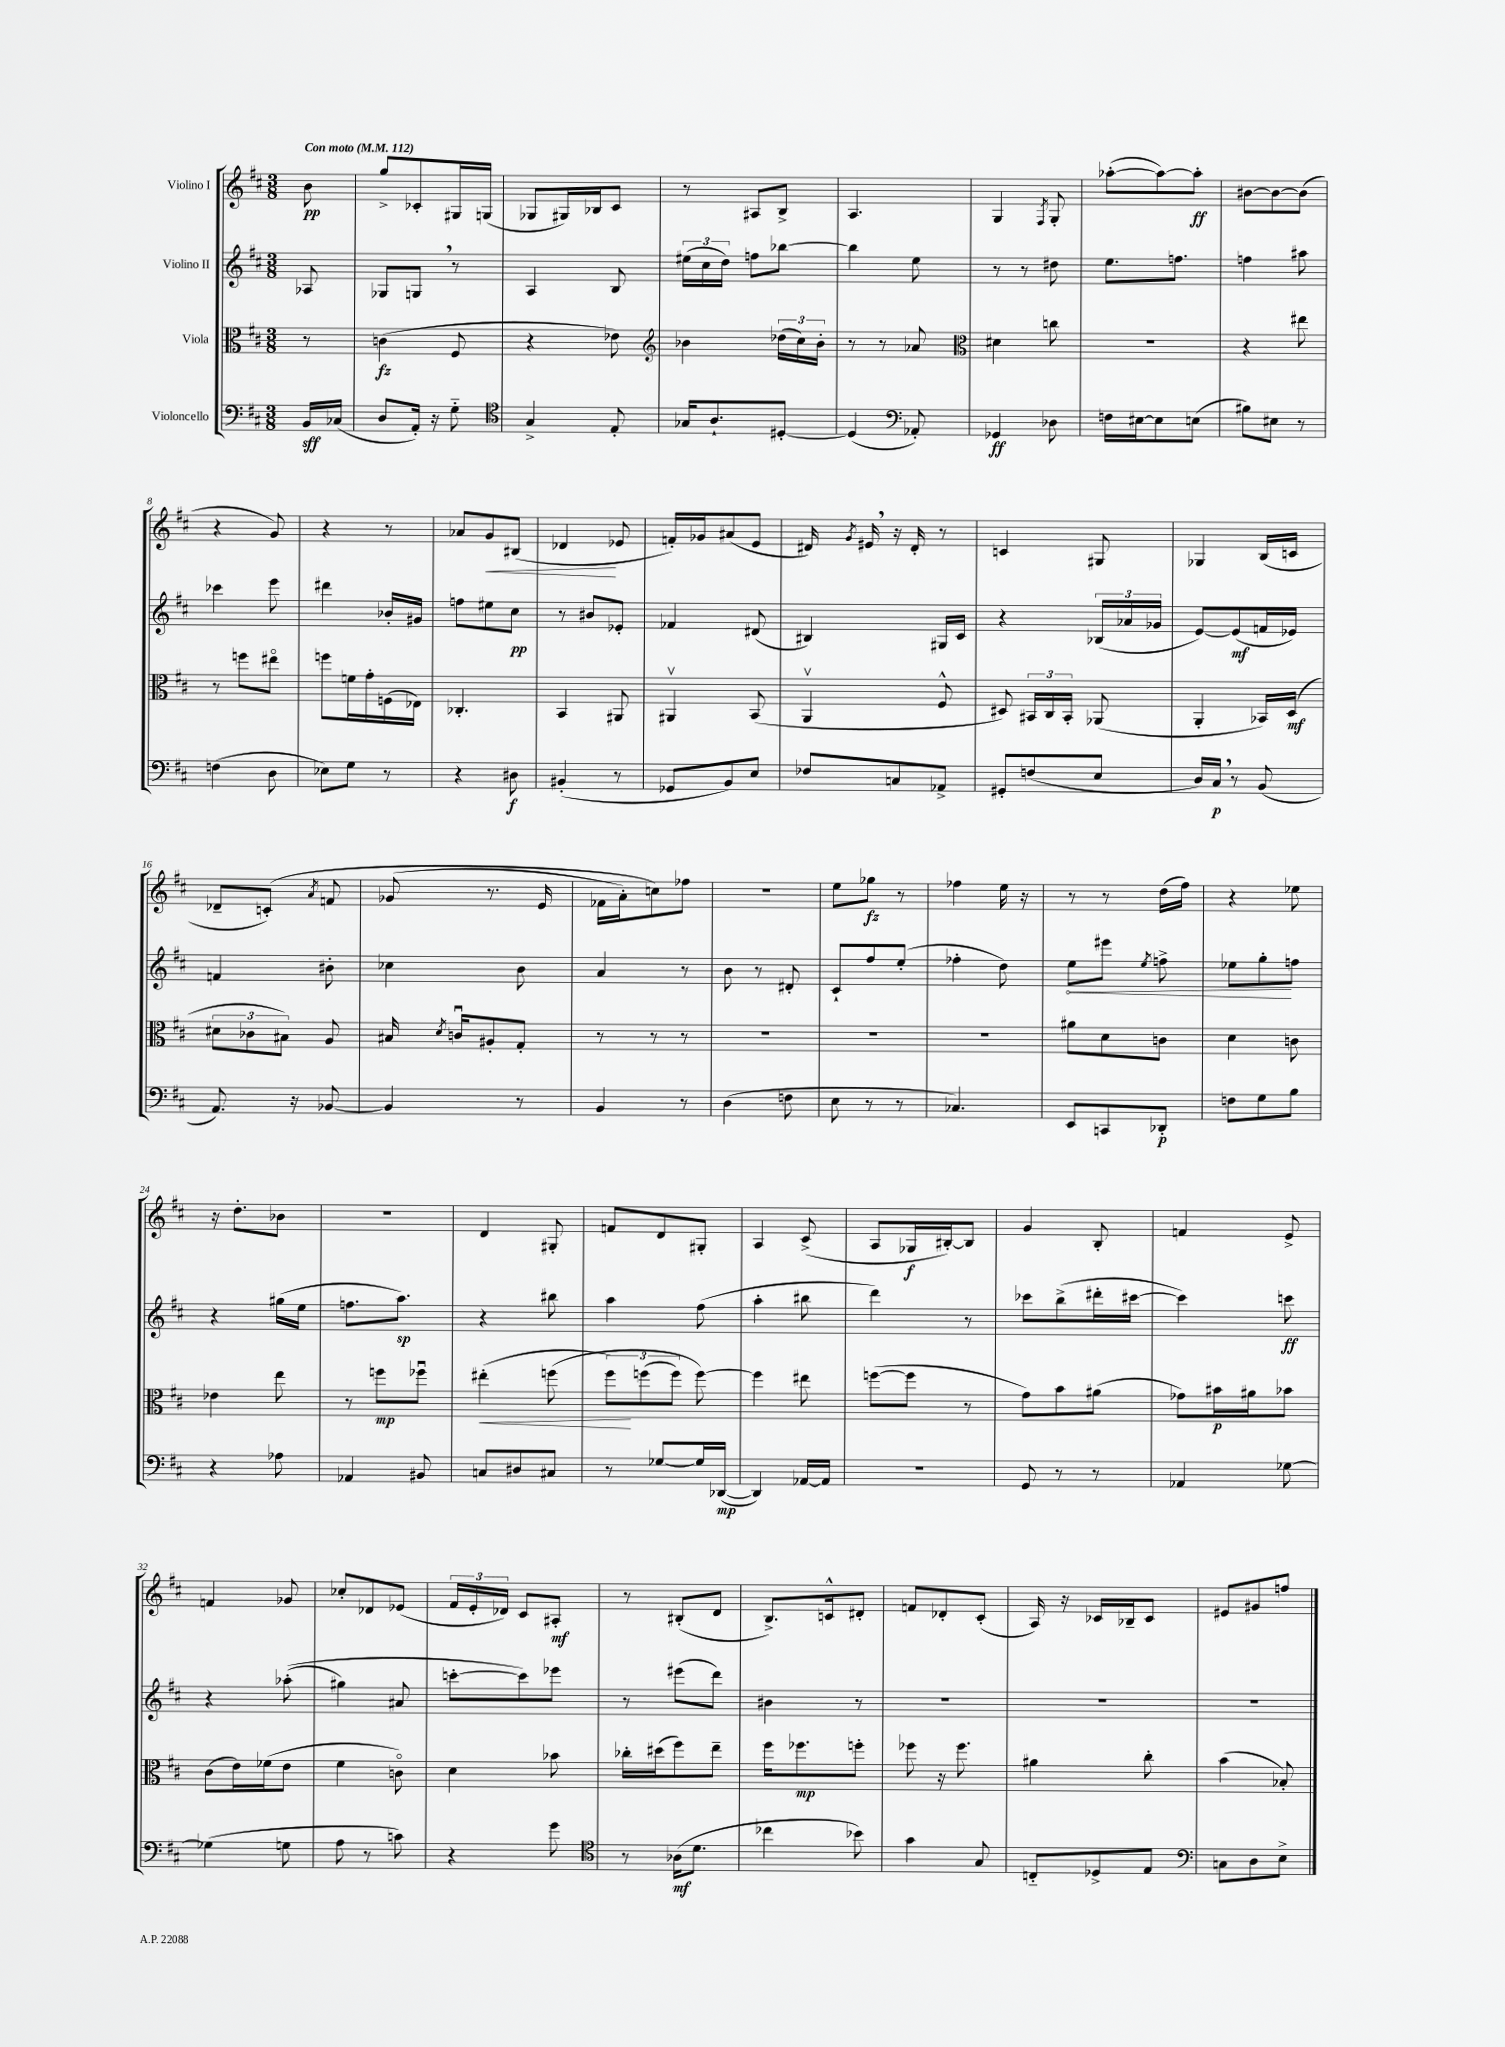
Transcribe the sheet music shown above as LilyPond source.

<<
\new StaffGroup <<
\new Staff = "s0" \with { instrumentName = "Violino I" } {
    \clef treble \key d \major \numericTimeSignature \time 3/8 \partial 8 \tempo "Con moto" 4 = 112
    \autoBeamOff b'8\pp |
    g''8[-> ces'8-. gis16 g16]( |
    ges8[ gis16) bes16 cis'8] |
    r8 ais8[ b8]-> |
    a4. |
    g4 \acciaccatura { fis8 } g8-. |
    aes''8[~-.( aes''8~) aes''8]-.\ff |
    bis'8[~ bis'8~ bis'8]( |
    r4 g'8) |
    r4 r8 |
    aes'8[ g'8\< bis8]( |
    des'4\! ees'8 |
    f'16[-.) ges'16 ais'8( e'8] |
    dis'16) \acciaccatura { g'8 } eis'16 \breathe r16 dis'16-. r8 |
    c'4 gis8 |
    ges4 b16[( c'16] |
    des'8[-- c'8]-.)\( \acciaccatura { a'8 } f'8 |
    ges'8( r8. e'16 |
    fes'16[ a'16-.) c''8\) fes''8] |
    R4. |
    e''8[ ges''8]\fz r8 |
    fes''4 e''16 r16 |
    r8 r8 d''16[( fis''16]) |
    r4 ees''8 |
    r16 d''8.[-. bes'8] |
    R4. |
    d'4 gis8-. |
    f'8[ d'8 gis8]-. |
    a4 cis'8->( |
    a8[ ges16\f bis16~-.) bis8] |
    g'4 b8-. |
    f'4 e'8-> |
    f'4 ges'8 |
    ces''8[-. des'8 ees'8]( |
    \tuplet 3/2 { fis'16[ e'16-. des'16]) } cis'8[ ais8]-.\mf |
    r8 bis8[-.( d'8] |
    b8.[->) c'16-^ dis'8]-. |
    f'8[ des'8-. cis'8]-.( |
    a16) r16 ces'16[ bes16-- ces'8] |
    eis'8[ gis'8 f''8] \bar "|." |
}
\new Staff = "s1" \with { instrumentName = "Violino II" } {
    \clef treble \key d \major \numericTimeSignature \time 3/8 \partial 8
    \autoBeamOff aes8 |
    ges8[ g8] \breathe r8 |
    a4 b8 |
    \tuplet 3/2 { eis''16[( cis''16 d''16]) } f''8[ bes''8]~ |
    bes''4 e''8 |
    r8 r8 dis''8 |
    e''8.[ f''8.] |
    f''4 ais''8 |
    ces'''4 e'''8 |
    dis'''4 bes'16[-. gis'16] |
    f''8[ eis''8 cis''8]\pp |
    r8 bis'8[ ees'8]-. |
    fes'4 dis'8( |
    bis4) gis16[ cis'16] |
    r4 \tuplet 3/2 { bes16[( aes'16 ges'16] } |
    e'8[~) e'8\mf( f'16 ees'16]) |
    f'4 bis'8-. |
    ces''4 b'8 |
    a'4 r8 |
    b'8 r8 dis'8-. |
    cis'8[-! fis''8 e''8]-.( |
    fes''4-. d''8) |
    \once \override Hairpin.circled-tip = ##t e''8[\< eis'''8] \acciaccatura { e''8 } f''8-> |
    ees''8[ g''8-.\! f''8] |
    r4 gis''16[( e''16] |
    f''8.[ a''8.]\sp) |
    r4 bis''8 |
    a''4 fis''8( |
    a''4-. bis''8 |
    d'''4) r8 |
    ces'''8[ b''8->( dis'''16-. cis'''16]~ |
    cis'''4) c'''8\ff |
    r4 aes''8-.(\( |
    gis''4) ais'8 |
    c'''8[~-. c'''8\) ees'''8] |
    r8 eis'''8[( d'''8]) |
    bis'4 r8 |
    R4. |
    R4. |
    R4. \bar "|." |
}
\new Staff = "s2" \with { instrumentName = "Viola" } {
    \clef alto \key d \major \numericTimeSignature \time 3/8 \partial 8
    \autoBeamOff r8 |
    c'4\fz( fis8 |
    r4 ees'8) |
    \clef treble bes'4 \tuplet 3/2 { des''16[( cis''16) bes'16]-. } |
    r8 r8 aes'8 |
    \clef alto dis'4 c''8 |
    R4. |
    r4 eis''8 |
    r8 f''8[ eis''8]\flageolet |
    f''8[ f'16 g'16-. f16( ees16]) |
    ces4.-. |
    b,4 ais,8 |
    ais,4\upbow b,8( |
    a,4\upbow fis8-^ |
    dis8) \tuplet 3/2 { bis,16[ cis16 bis,16]-. } aes,8( |
    a,4-. bes,16[) d16]\mf( |
    \tuplet 3/2 { dis'8[ ces'8 bis8]) } a8 |
    bis16 \acciaccatura { d'8 } c'16[\downbow ais8-. g8]-. |
    r8 r8 r8 |
    R4. |
    R4. |
    R4. |
    ais'8[ d'8 c'8] |
    d'4 c'8 |
    ees'4 e''8 |
    r8 f''8[\mp fes''8]\downbow |
    eis''4-.\<( f''8\( |
    \tuplet 3/2 { fis''8[\!) f''8( f''8]) } f''8~\) |
    f''4 eis''8 |
    f''8[~( f''8] r8 |
    g'8[) b'8 ais'8]( |
    ges'8[) bis'16\p ais'16 bes'8] |
    cis'8[( e'16) fes'16( e'8] |
    fis'4 c'8\flageolet) |
    d'4 bes'8 |
    ces''16[-. dis''16( fis''8) e''8]-- |
    fis''16[ fes''8.\mp f''8]-. |
    fes''8 r16 fes''8. |
    ais'4 cis''8-. |
    b'4( bes8-.) \bar "|." |
}
\new Staff = "s3" \with { instrumentName = "Violoncello" } {
    \clef bass \key d \major \numericTimeSignature \time 3/8 \partial 8
    \autoBeamOff b,16[\sff ces16]( |
    d8[ a,16]-.) r16 g8-_ |
    \clef tenor g4-> e8-. |
    ges16[ a8.-! dis8]~-. |
    dis4( \clef bass aes,8-.) |
    ges,4\ff des8 |
    f16[ eis16~ eis8 e8]( |
    bis8[) eis8] r8 |
    f4( d8 |
    ees8[) g8] r8 |
    r4 dis8\f |
    bis,4-.( r8 |
    ges,8[ b,8) e8] |
    fes8[ c8 aes,8]-> |
    gis,8[-. f8( e8] |
    d16[) cis16]\p \breathe r8 b,8( |
    a,8.) r16 bes,8~ |
    bes,4 r8 |
    b,4 r8 |
    d4( f8 |
    e8 r8 r8 |
    ces4.) |
    e,8[ c,8 des,8]-.\p |
    f8[ g8 b8] |
    r4 aes8 |
    aes,4 bis,8 |
    c8[ dis8 cis8] |
    r8 ges8[~ ges16 des,16]~\mp( |
    des,4) aes,16[~ aes,16] |
    R4. |
    g,8 r8 r8 |
    aes,4 ges8~ |
    ges4( g8 |
    a8 r8 c'8) |
    r4 g'8 |
    \clef tenor r8 aes16[\mf( d'8.] |
    ces''4 bes'8) |
    g'4 g8 |
    c8[-_ des8-> e8] |
    \clef bass c8[ d8 e8]-> \bar "|." |
}
>>
>>
